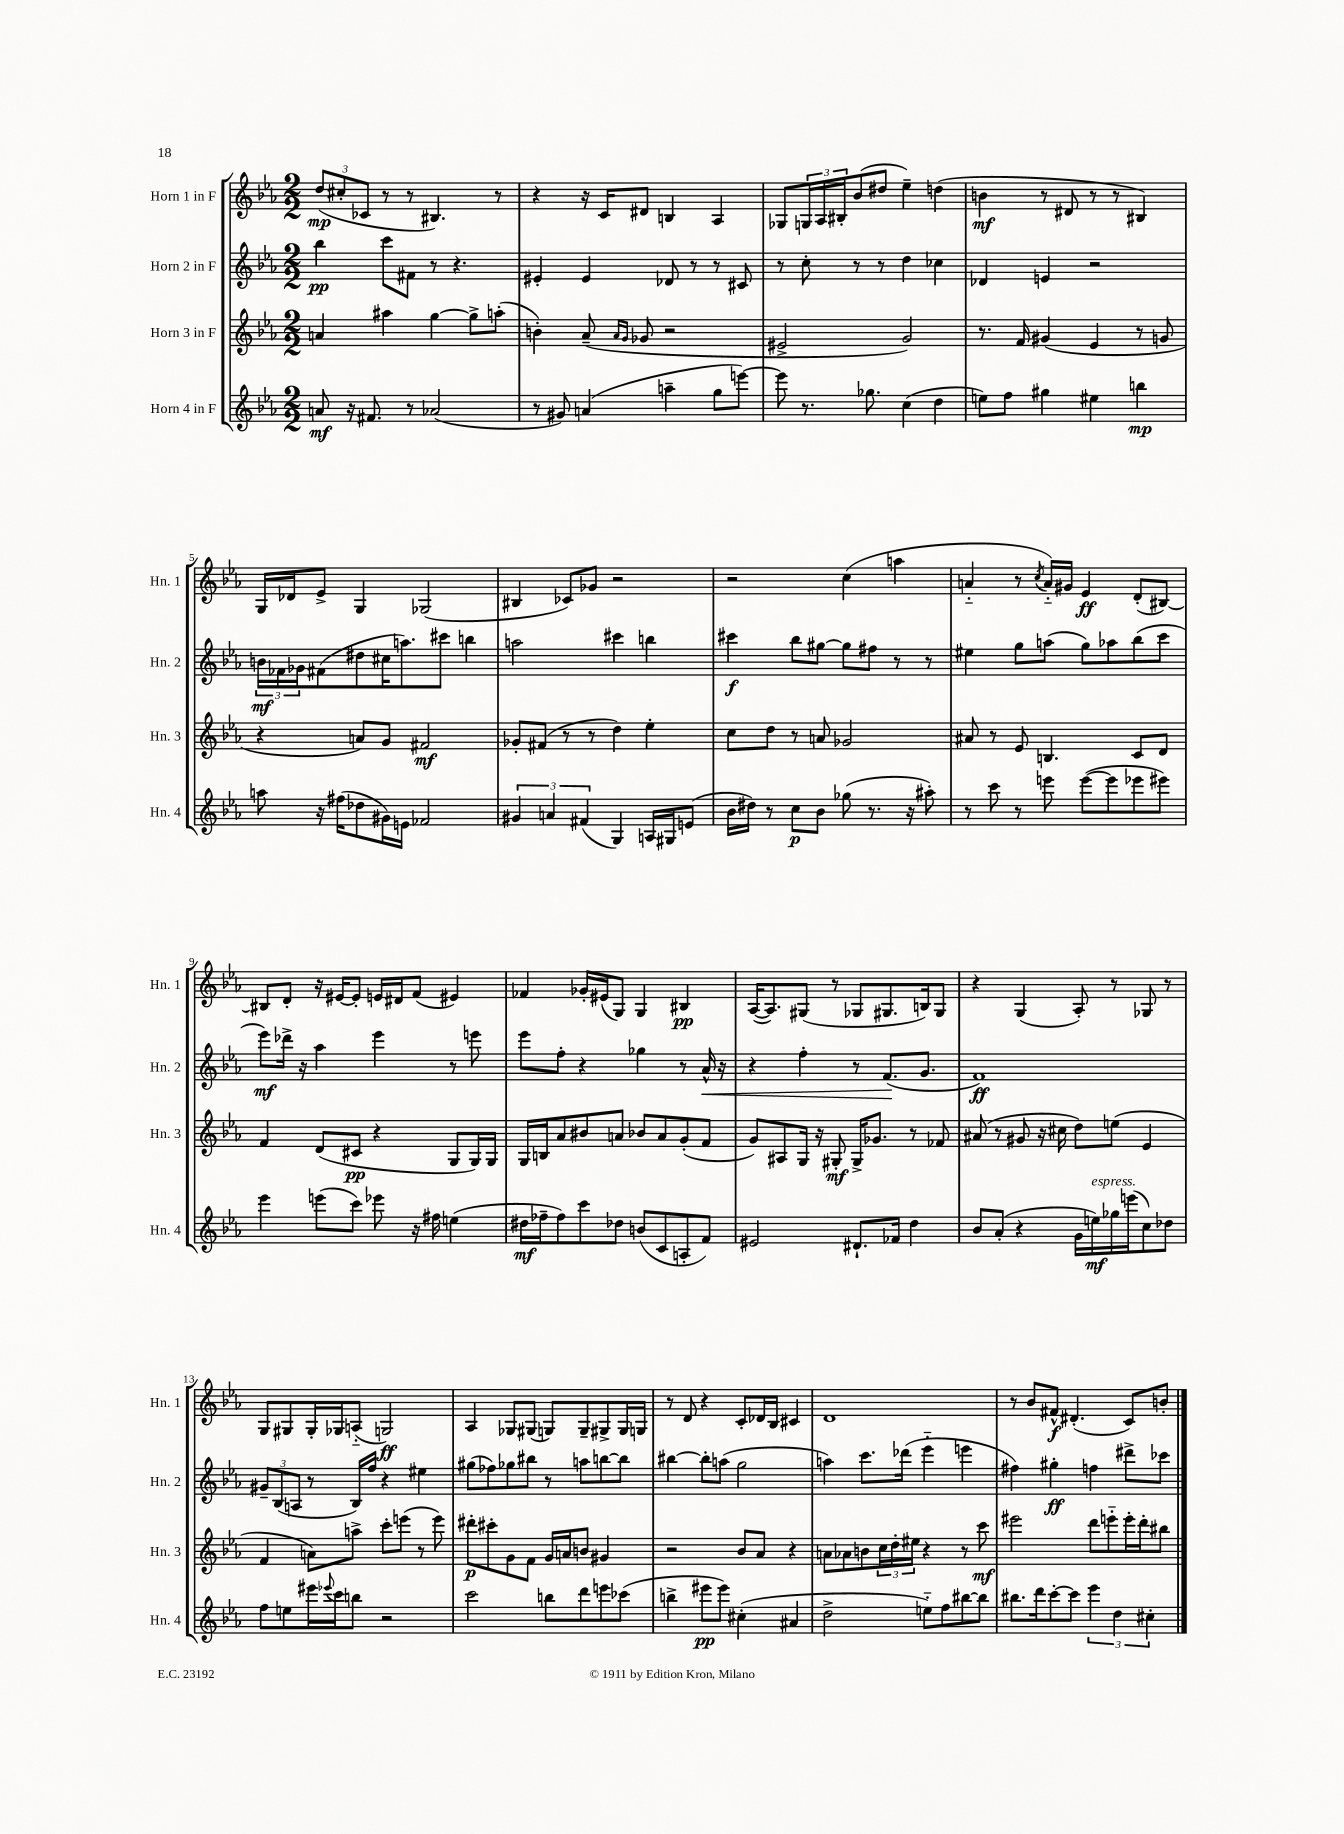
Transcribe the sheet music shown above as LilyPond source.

<<
\new StaffGroup <<
\new Staff = "s0" \with { instrumentName = "Horn 1 in F" shortInstrumentName = "Hn. 1" } {
    \clef treble \key ees \major \numericTimeSignature \time 2/2
    \tuplet 3/2 { d''8\mp( cis''8-. ces'8 } r8 r8 bis4.) r8 |
    r4 r16 c'16 dis'8 b4 aes4 |
    ges8 \tuplet 3/2 { g16 aes16 bis16-. } bes'8( dis''8 ees''4--) d''4( |
    b'4\mf r8 dis'8 r8 r8 bis4) |
    g16 des'16 ees'8-> g4 ges2( |
    bis4 ces'8) ges'8 r2 |
    r2 c''4( a''4 |
    a'4-_ r8 \acciaccatura { c''8 } a'16-_) gis'16 ees'4\ff d'8-.( bis8~) |
    bis8 d'8-. r16 eis'16~ eis'8-. e'16 dis'16 f'8( eis'4) |
    fes'4 ges'16-. eis'16( g8) g4 bis4\pp |
    aes16~( aes8.) gis8( r8 ges8 gis8. b16) gis8 |
    r4 g4( aes8-.) r8 ges8 r8 |
    g8 gis8 gis16-. ges16 a8-_( g2\ff) |
    aes4 ges8 gis8( g8) g8-- gis8-> gis16 g16 |
    r8 d'8 r4 c'8-. des'16 bes16 cis'4 |
    d'1 |
    r8 bes'8 fis'8-^\f dis'4.-.( c'8) b'8-. \bar "|." |
}
\new Staff = "s1" \with { instrumentName = "Horn 2 in F" shortInstrumentName = "Hn. 2" } {
    \clef treble \key ees \major \numericTimeSignature \time 2/2
    bes''4\pp c'''8 fis'8 r8 r4. |
    eis'4-. eis'4 des'8 r8 r8 cis'8 |
    r8 c''8-. r8 r8 d''4 ces''4 |
    des'4 e'4 r2 |
    \tuplet 3/2 { b'16\mf fes'16 ges'16 } fis'8( dis''8 cis''16 a''8.) cis'''8 b''4 |
    a''2 cis'''4 b''4 |
    cis'''4\f bes''8 gis''8~ gis''8 fis''8 r8 r8 |
    eis''4 g''8 a''8( g''8) aes''8 bes''8( c'''8 |
    ees'''8\mf) des'''16-> r16 aes''4 ees'''4 r8 e'''8 |
    ees'''8 f''8-. r4 ges''4 r8 aes'16-^\< r16 |
    r4 f''4-. r8 f'8.\!( g'8. |
    f'1\ff) |
    \tuplet 3/2 { gis'8-- bes8( a8 } r8 bes16) f''16 r4 eis''4 |
    gis''8( fes''8) ges''8 bis''8 r8 a''8 b''8~ b''8 |
    bis''4~ bis''8-. a''8( g''2 |
    a''4) c'''8. des'''16( ees'''4-_ e'''4 |
    fis''4) gis''4-.\ff f''4 dis'''8-> ces'''8 \bar "|." |
}
\new Staff = "s2" \with { instrumentName = "Horn 3 in F" shortInstrumentName = "Hn. 3" } {
    \clef treble \key ees \major \numericTimeSignature \time 2/2
    a'4 ais''4 g''4~ g''8-> a''8-.( |
    b'4-.) aes'8--( \grace { aes'16 g'16 } ges'8 r2 |
    eis'2-> g'2) |
    r8. f'16 gis'4( ees'4 r8 g'8 |
    r4 a'8) g'8 fis'2\mf |
    ges'8-. fis'8( r8 r8 d''4) ees''4-. |
    c''8 d''8 r8 a'8 ges'2 |
    ais'8 r8 ees'8 b4. c'8 d'8 |
    f'4 d'8( cis'8\pp r4 g8 g16) g16 |
    g16 b16 aes'8 bis'8 a'8 bes'8 a'8 g'8-.( f'8 |
    g'8) ais8 g16 r16 gis8-.\mf gis16-> ges'8. r8 fes'8 |
    ais'8( r8 gis'8 r16 cis''16 d''8) e''8( ees'4 |
    f'4 a'8) a''8-> c'''8-. e'''8( r8 e'''8) |
    dis'''8-.\p cis'''8-. g'8 f'8 g'16 a'16 b'8 gis'4 |
    r2 bes'8 aes'8 r4 |
    a'8 aes'8 b'8 \tuplet 3/2 { c''16 d''16-. eis''16 } r4 r8 c'''8\mf |
    eis'''2 d'''8 e'''8-_ e'''16-. d'''16-. bis''8 \bar "|." |
}
\new Staff = "s3" \with { instrumentName = "Horn 4 in F" shortInstrumentName = "Hn. 4" } {
    \clef treble \key ees \major \numericTimeSignature \time 2/2
    a'8\mf r16 fis'8. r8 aes'2( |
    r8 gis'8) a'4( a''4-- g''8 e'''8~) |
    e'''8 r8. ges''8. c''4( d''4 |
    e''8) f''8 gis''4 eis''4 b''4\mp |
    a''8 r16 fis''16( des''8 gis'16) e'16 fes'2 |
    \tuplet 3/2 { gis'4 a'4 fis'4( } g4) a16 gis16 e'8( |
    bes'16 dis''16) r8 c''8\p bes'8 ges''8( r8. r16 ais''8-.) |
    r8 c'''8 r8 e'''8 e'''8~( e'''8 ees'''8 eis'''8) |
    ees'''4 e'''8( c'''8) ees'''8 r16 fis''16 e''4( |
    dis''16\mf fes''16-- fes''8) c'''8 des''8 b'8( c'8 a8-. f'8) |
    eis'2 dis'8.-! fes'16 d''4 |
    bes'8 aes'8-.( r4 g'16 e''16\mf^\markup { \italic "espress." }) ges''16 e'''16( c''8) des''8 |
    f''8 e''8 eis'''16 \appoggiatura { ees'''8 } c'''16 b''8 r2 |
    c'''2 b''8 d'''8 e'''8 ces'''8( |
    b''4-> eis'''8\pp eis'''8) cis''4-.( ais'4 |
    d''2-> e''8-_) f''8 bis''8~ bis''8 |
    bis''8. d'''16 c'''8~-. c'''8 \tuplet 3/2 { ees'''4 d''4 cis''4-. } \bar "|." |
}
>>
>>
